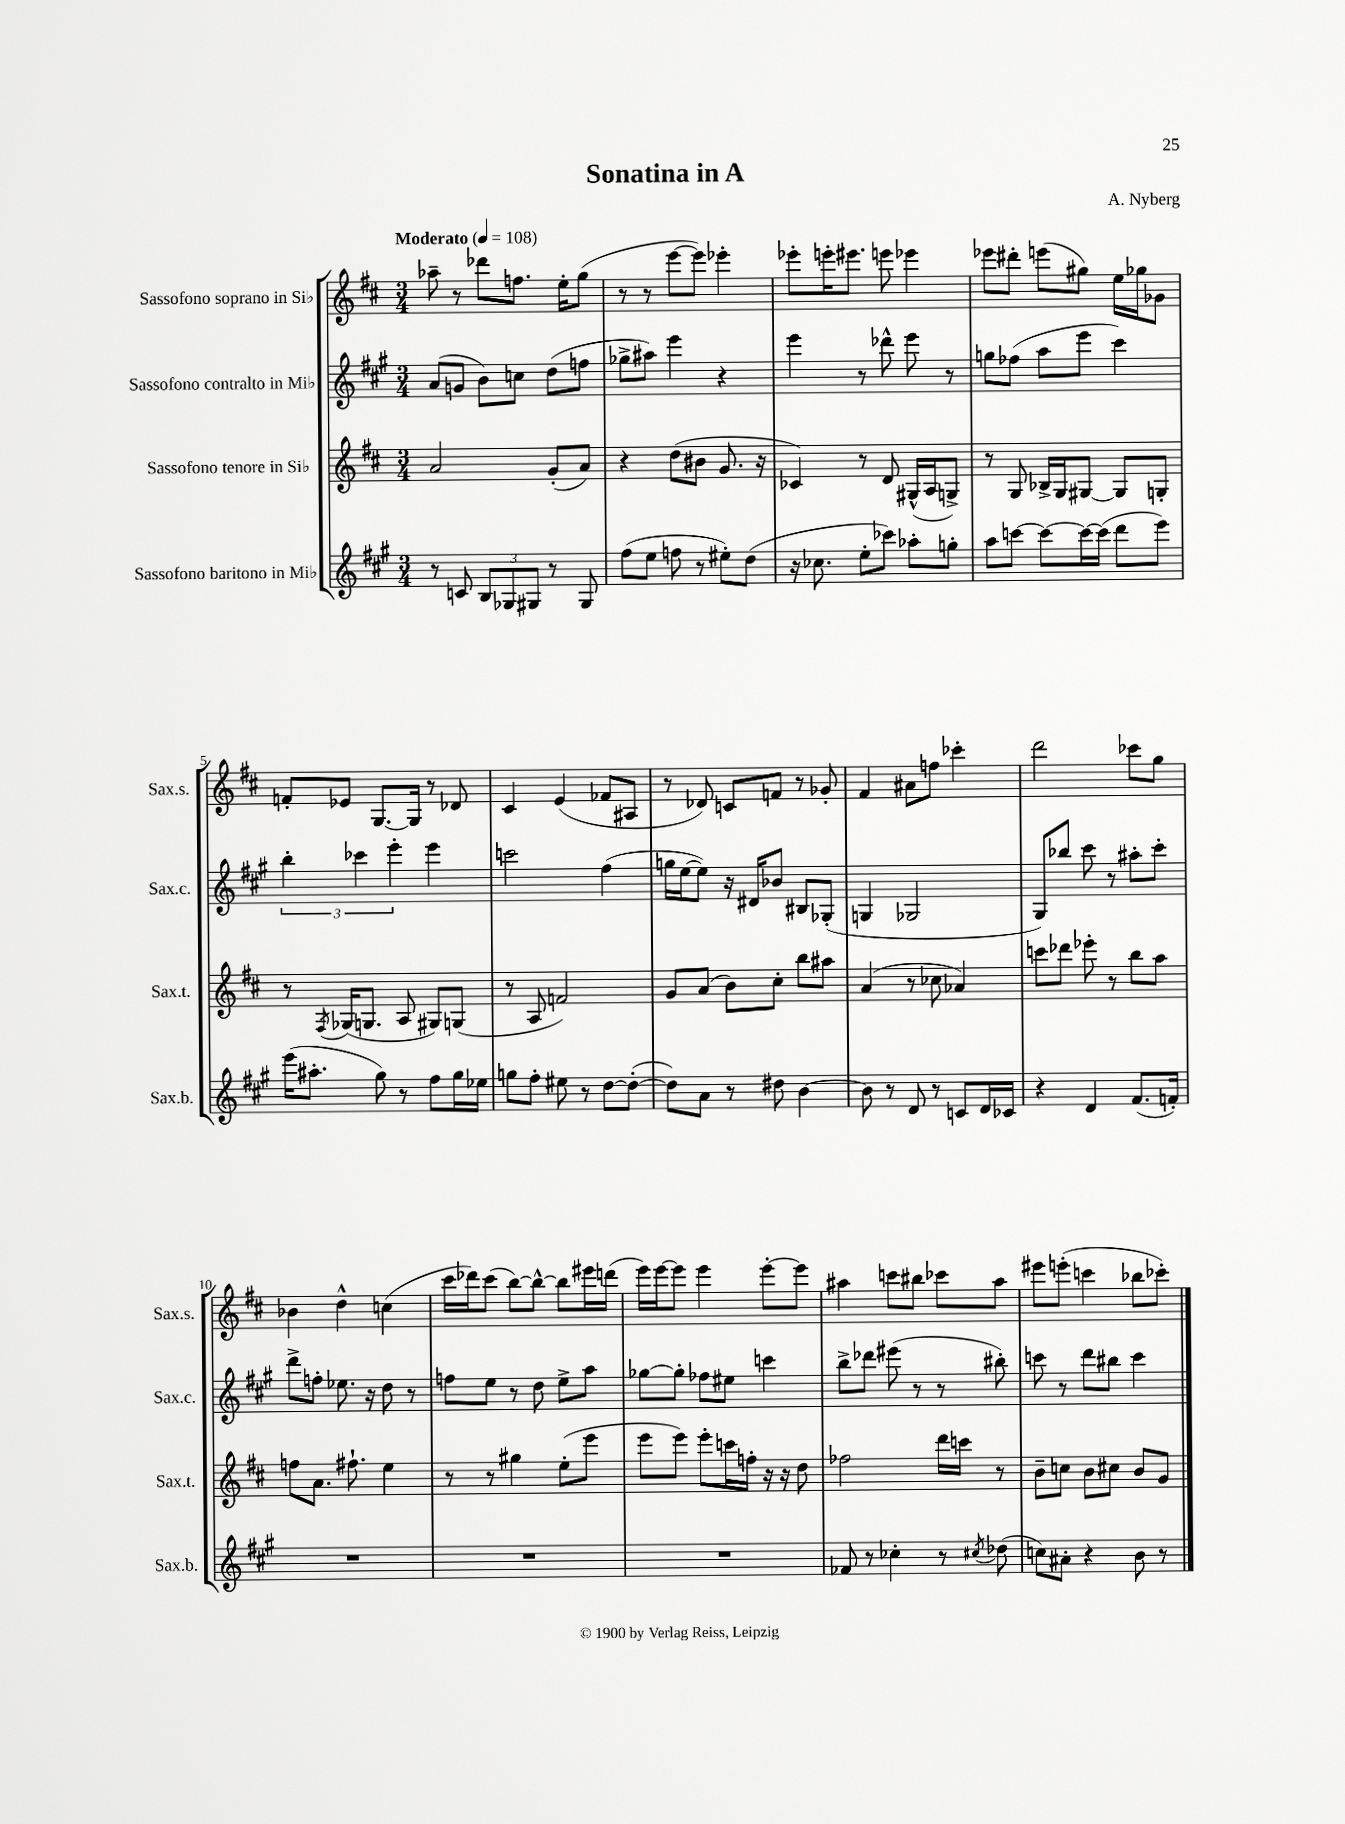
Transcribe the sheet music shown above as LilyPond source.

\header { title = "Sonatina in A" composer = "A. Nyberg" }
<<
\new StaffGroup <<
\new Staff = "s0" \with { instrumentName = "Sassofono soprano in Sib" shortInstrumentName = "Sax.s." } {
    \clef treble \key d \major \numericTimeSignature \time 3/4 \tempo "Moderato" 4 = 108
    \autoBeamOff aes''8-- r8 des'''8[ f''8.] e''16[-. g''8]( |
    r8 r8 e'''8[~ e'''8]) ees'''4-. |
    ees'''8[-. e'''16-. eis'''8.] e'''8 ees'''4 |
    ees'''8[ dis'''8]-. e'''8[( gis''8]) e''16[ ges''16 ges'8] |
    f'8[-. ees'8] g8.[~ g16] r8 des'8 |
    cis'4 e'4( fes'8[ ais8] |
    r8 des'8) c'8[ f'8] r8 ges'8-. |
    fis'4 ais'8[ f''8] ces'''4-. |
    d'''2 ces'''8[ g''8] |
    bes'4 d''4-^ c''4( |
    cis'''16[ des'''16) cis'''8]( b''8[~) b''8]~-^ b''8[ eis'''16 d'''16]( |
    e'''16[) e'''16~ e'''8] e'''4 e'''8[~-. e'''8] |
    ais''4 c'''8[ bis''8] ces'''8[ ais''8] |
    eis'''8[ e'''8]-.( c'''4 bes''8[ ces'''8]-.) \bar "|." |
}
\new Staff = "s1" \with { instrumentName = "Sassofono contralto in Mib" shortInstrumentName = "Sax.c." } {
    \clef treble \key a \major \numericTimeSignature \time 3/4
    \autoBeamOff a'8[( g'8] b'8[) c''8] d''8[( f''8] |
    ges''8[-> ais''8]) e'''4 r4 |
    e'''4 r8 des'''8-^ e'''8 r8 |
    g''8[ fes''8]( a''8[ e'''8] cis'''4) |
    \tuplet 3/2 { b''4-. ces'''4 e'''4-. } e'''4 |
    c'''2 fis''4( |
    g''16[ e''16~ e''8]) r16 dis'16[ bes'8] bis8[ ges8]-.( |
    g4 ges2 |
    gis8[) bes''8] cis'''8 r8 ais''8[-. cis'''8]-. |
    d'''8[-> f''8]-. ees''8. r16 d''8 r8 |
    f''8[ e''8] r8 d''8 e''8[-> a''8] |
    ges''8[~ ges''8]-. fes''8[ eis''8] c'''4 |
    b''8[-> des'''8] eis'''8( r8 r8 bis''8-.) |
    c'''8 r8 d'''8[ bis''8] c'''4 \bar "|." |
}
\new Staff = "s2" \with { instrumentName = "Sassofono tenore in Sib" shortInstrumentName = "Sax.t." } {
    \clef treble \key d \major \numericTimeSignature \time 3/4
    \autoBeamOff a'2 g'8[-.( a'8]) |
    r4 d''8[( bis'8] g'8. r16 |
    ces'4) r8 d'8 gis16[-^( a16 g8]->) |
    r8 g8 bes16[-> g16 gis8]~ gis8[ g8]-. |
    r8 \acciaccatura { fis8 } ges16[( g8.] a8 gis8[) g8]( |
    r8 a8 f'2) |
    g'8[ a'8]( b'8[) cis''8]-. b''8[ ais''8] |
    a'4( r8 ces''8 aes'4) |
    c'''8[ des'''8] ees'''8-. r8 b''8[ a''8] |
    f''8[ a'8.] fis''8.-! e''4 |
    r8 r8 gis''4 e''8[-.( e'''8] |
    e'''8[ e'''8]) e'''8[-. c'''16 f''16]-. r16 r16 d''8 |
    fes''2 d'''16[ c'''16] r8 |
    b'8[-- c''8] b'8[ cis''8] b'8[ g'8] \bar "|." |
}
\new Staff = "s3" \with { instrumentName = "Sassofono baritono in Mib" shortInstrumentName = "Sax.b." } {
    \clef treble \key a \major \numericTimeSignature \time 3/4
    \autoBeamOff r8 c'8 \tuplet 3/2 { b8[ ges8 gis8] } r8 gis8 |
    fis''8[( e''8] f''8 r8 eis''8[-.) d''8]( |
    r16 ces''8. e''8[-. ces'''8]) aes''8[-. g''8]-. |
    a''8[ c'''8]~ c'''8[~ c'''16~ c'''16]( d'''8[ e'''8]) |
    e'''16[( ais''8.]-. gis''8) r8 fis''8[ gis''16 ees''16] |
    g''8[ fis''8]-. eis''8 r8 d''8[~ d''8]~-.( |
    d''8[) a'8] r8 dis''8 b'4~ |
    b'8 r8 d'8 r8 c'8[ d'16 ces'16] |
    r4 d'4 fis'8.[( f'16]-.) |
    R2. |
    R2. |
    R2. |
    fes'8 r8 ces''4-. r8 \acciaccatura { cis''8 } des''8( |
    c''8[) ais'8]-. r4 b'8 r8 \bar "|." |
}
>>
>>
